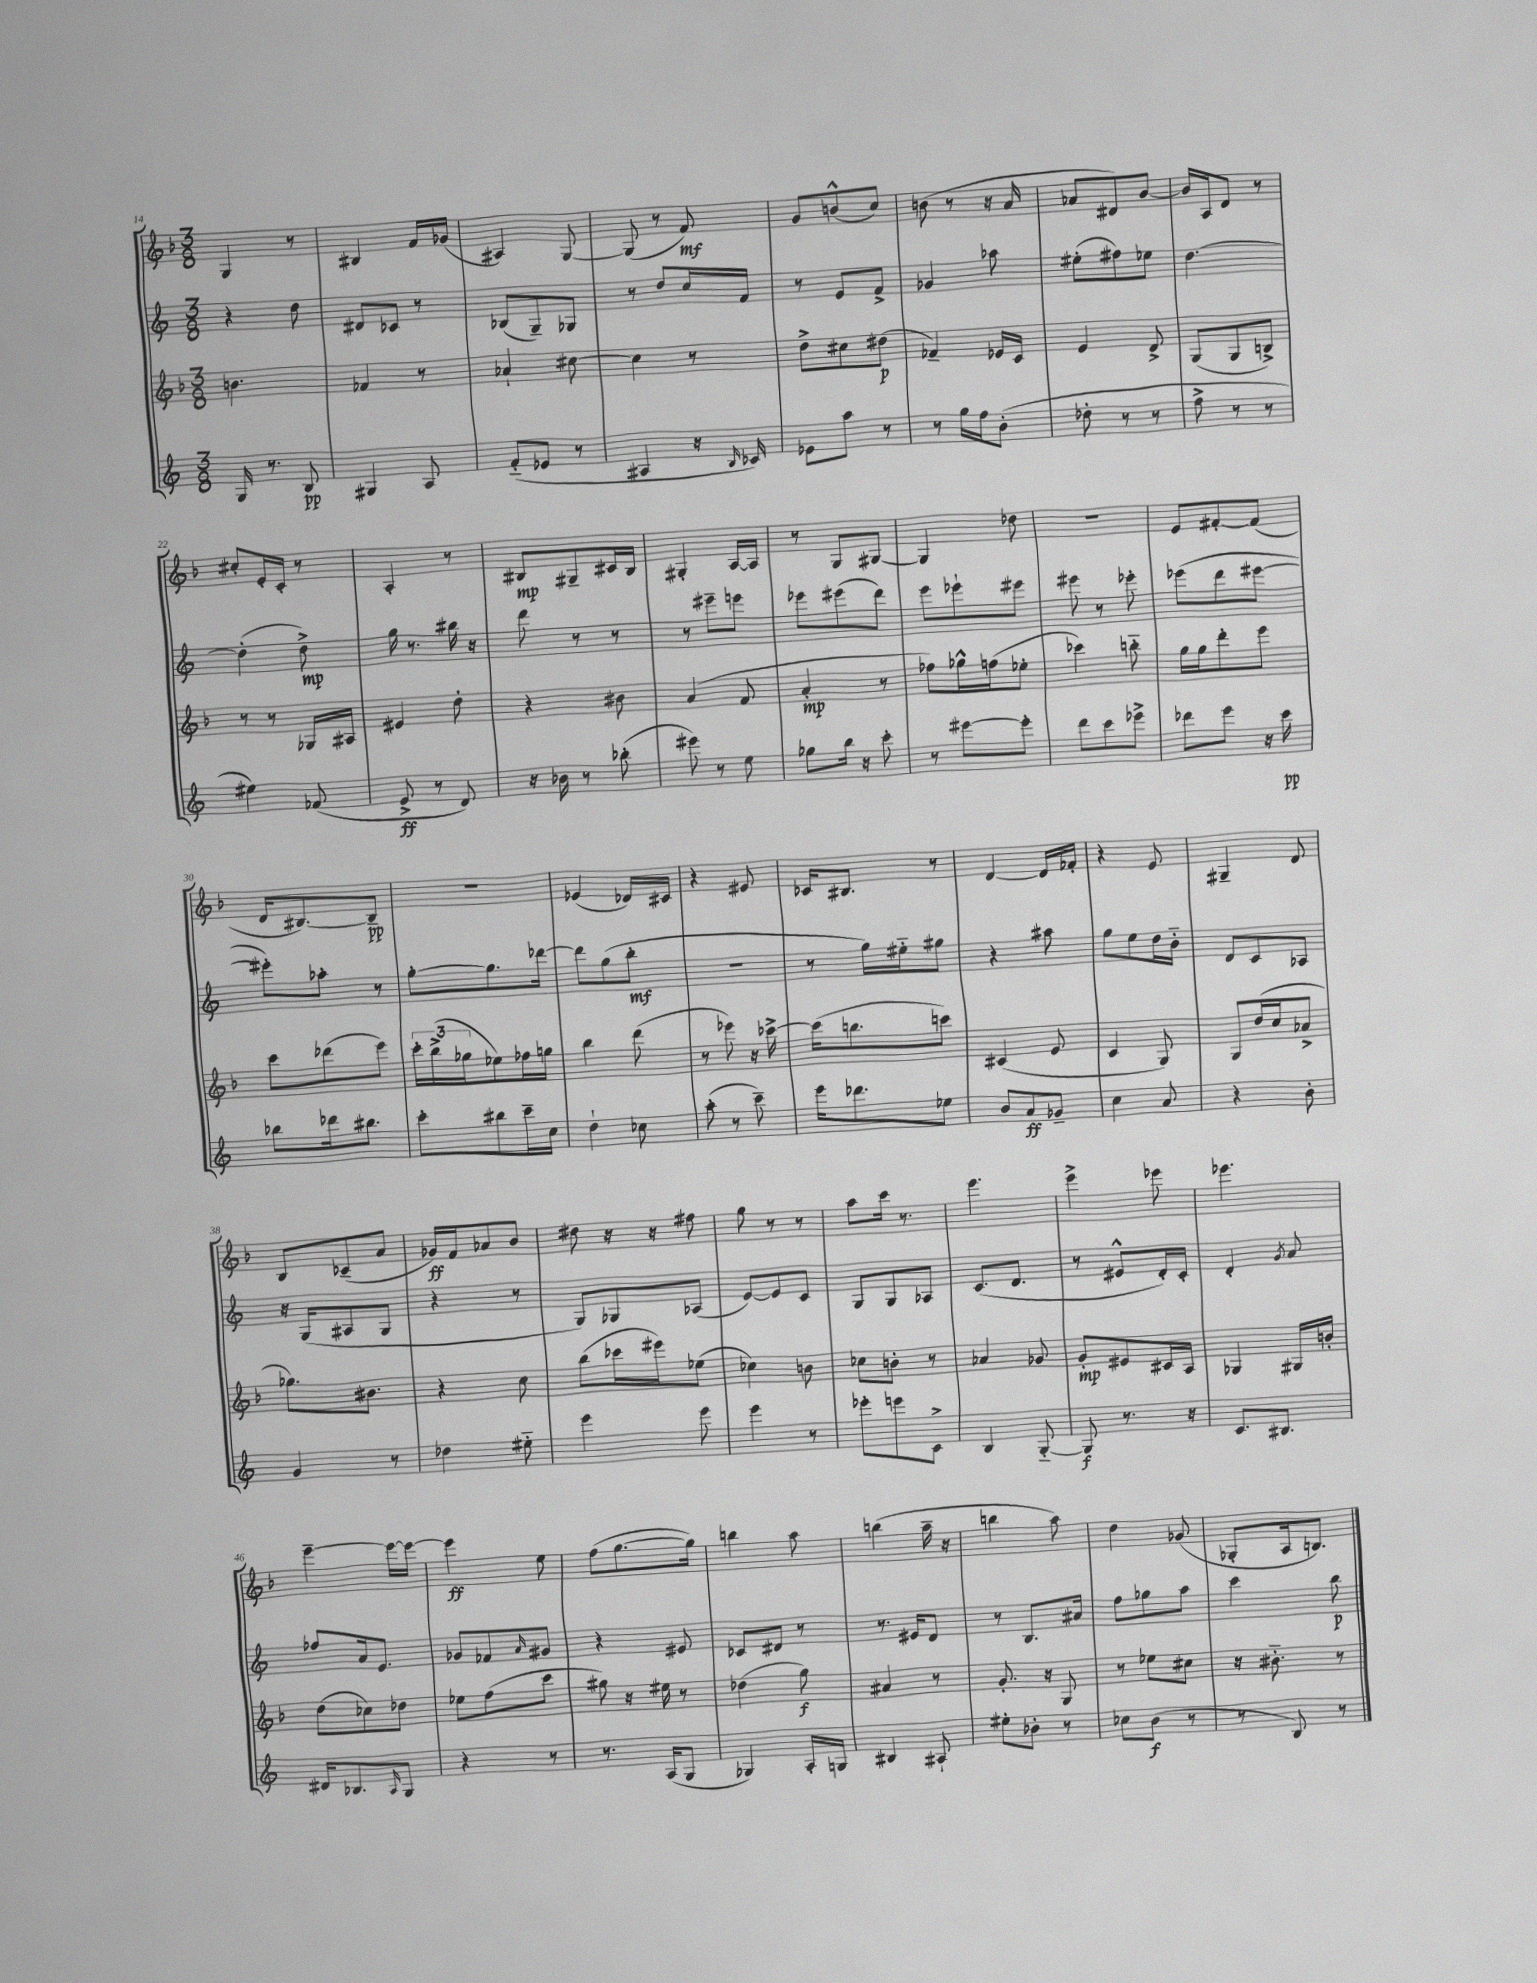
<<
\new StaffGroup <<
\new Staff = "s0" {
    \clef treble \key f \major \numericTimeSignature \time 3/8
    g4 r8 |
    bis4 f'16 ges'16( |
    ais4) g8~ |
    g8( r8 f'8\mf) |
    g'8 b'8-^( c''8) |
    b'8( r8 r16 a'16 |
    aes'8 dis'8) bes'8~ |
    bes'16 a16 d'8 r8 |
    cis''8-. e'16-. c'16-. r8 |
    a4-. r8 |
    bis8\mp gis8-- cis'16 bis16 |
    gis4-. a16~ a16 |
    r8 g8 gis8~ |
    gis4 des''8 |
    R4. |
    e'8 fis'8~-. fis'8( |
    d'16 bis8.~) bis8--\pp |
    R4. |
    ees'4( des'16) cis'16 |
    r4 eis'8 |
    ces'16 bis8. r8 |
    d'4~ d'16 fes'16-. |
    r4 e'8 |
    gis4-- d'8 |
    bes8 ces'8--( a'8 |
    ges'16\ff) f'16 aes'8 bes'8 |
    dis''8 r16 r16 fis''8 |
    g''8 r8 r8 |
    a''8 c'''16 r8. |
    e'''4. |
    e'''4-> ees'''8 |
    ees'''4. |
    e'''4~-- e'''16~ e'''16~ |
    e'''4\ff e''8 |
    f''8( g''8.~ g''16) |
    b''4 a''8 |
    b''4( a''16-- r16 |
    b''4 a''8) |
    d''4 ges'8( |
    ges8-. a16 b8.) \bar "|." |
}
\new Staff = "s1" {
    \clef treble \key c \major \numericTimeSignature \time 3/8
    r4 d''8 |
    dis'8 ces'8 r8 |
    bes8( g8--) ges8 |
    r8 d''8 c''16 f'16 |
    r8 e'8 f'8-> |
    ges'4 aes''8 |
    eis''8-.( fis''8) ees''8 |
    d''4.~ |
    d''4-.( d''8->\mp) |
    g''16 r8. bis''16 r16 |
    d'''8 r8 r8 |
    r8 eis'''8-- e'''8 |
    ees'''8 eis'''8( d'''8) |
    e'''8 ees'''8-! eis'''8 |
    eis'''8 r8 ees'''8-. |
    ees'''8( d'''8 eis'''8~ |
    eis'''8-.) aes''8-. r8 |
    g''8~-. g''8. des'''16~ |
    des'''8 g''8( b''8-.\mf |
    R4. |
    r8 g''16) eis''16-_ gis''8 |
    r4 ais''8 |
    g''8 e''8 d''16 b'16-_ |
    d'8 c'8 aes8 |
    r16 g16( ais8 g8 |
    r4 r8 |
    g8) ges8 aes8( |
    e'8~) e'8 c'8 |
    g8 g8 aes8 |
    c'8.( d'8. |
    r8 eis'8-^ d'16-.) c'16-. |
    d'4-. \acciaccatura { g'8 } a'8 |
    fes''8 a'16 e'8. |
    ges'8 fes'8 \grace { a'16 } gis'8 |
    r4 eis'8 |
    ces'8 dis'8 r8 |
    r8. eis'16 d'8 |
    r8 b8. ais'16 |
    f''8 ges''8 a''8 |
    c'''4 b''8\p \bar "|." |
}
\new Staff = "s2" {
    \clef treble \key f \major \numericTimeSignature \time 3/8
    b'4. |
    fes'4 r8 |
    aes'4-! cis''8~ |
    cis''4 r8 |
    d''8-> cis''8 dis''8\p( |
    fes'4--) ees'16 c'16 |
    e'4 d'8-> |
    g8( g8 b8->) |
    r8 r8 ges16 ais16 |
    eis'4 d''8-. |
    r4 bis'8 |
    a'4( f'8 |
    a'4-.\mp r8 |
    fes''8) ges''16-^ f''16( ees''8-. |
    ces'''4) b''8-_ |
    g''16 g''16 d'''8-. e'''8 |
    c'''8 des'''8( e'''8) |
    \tuplet 3/2 { c'''16-. bes''16->( ges''16 } ees''8) fes''16 g''16 |
    bes''4 d'''8( |
    r8 ees'''8) r16 ces'''16~-> |
    ces'''16( b''8. c'''8) |
    cis'4( e'8 |
    c'4 g8) |
    g8 d''16( c''16 aes'8-> |
    ges''8.) bis'8. |
    r4 c''8 |
    bes''8( ces'''16 eis'''16) ees''8( |
    ces''4) b'8 |
    ces''8 b'8-. r8 |
    aes'4 ges'8 |
    g'8-.\mp eis'8 cis'16 a16 |
    ges4 gis16 b'16-. |
    d''8( ces''8) des''8 |
    ees''8 f''8( c'''8 |
    gis''8) r16 eis''16 r8 |
    des''4( g''8\f) |
    ais'4 r8 |
    g'8.-. r16 g8 |
    r8 ees''8 cis''8 |
    r16 bis'8.-_ r8 \bar "|." |
}
\new Staff = "s3" {
    \clef treble \key c \major \numericTimeSignature \time 3/8
    g16 r8. b8\pp |
    gis4 a8 |
    f'8-_( ees'8 r8 |
    ais4 r16 \grace { b16 } ces'16) |
    ees'8 a''8 r8 |
    r8 g''16 f''16 b'8-.( |
    des''8-. r8 r8 |
    f''8-> r8 r8 |
    eis''4) fes'8( |
    e'8->\ff r8 d'8) |
    r16 bes'16 r8 bes''8-.( |
    eis'''8) r8 e''8 |
    ges''8 b''16 r16 c'''8-. |
    r8 eis'''8~ eis'''8-. |
    d'''8 c'''8 ees'''8-> |
    des'''8 e'''8 r16 c'''16\pp |
    bes''8 des'''16 bis''8. |
    c'''8-. bis''8 c'''16-- c''16 |
    d''4-! ces''8 |
    a''8-.( r8 c'''8--) |
    e'''16 des'''8. ees''8 |
    b'8 a'8\ff ges'8-- |
    c''4 a'8 |
    r4 b'8-. |
    g'4 r8 |
    des''4 eis''8-_ |
    e'''4 e'''8 |
    e'''4 r8 |
    ees'''8-. e'''8 c'8-> |
    b4 g8~-_ |
    g8\f r8. r16 |
    c'8. bis8. |
    dis'16 bes8. \grace { a16 } g8 |
    r4 r8 |
    r8. a16( g8 |
    ges4) a16-. g16 |
    bis4 ais8-! |
    eis''8-. bes'8-. r8 |
    ces''8 b'8\f( r8 |
    r8 b8) r8 \bar "|." |
}
>>
>>
\layout { \context { \Score currentBarNumber = #14 } }
